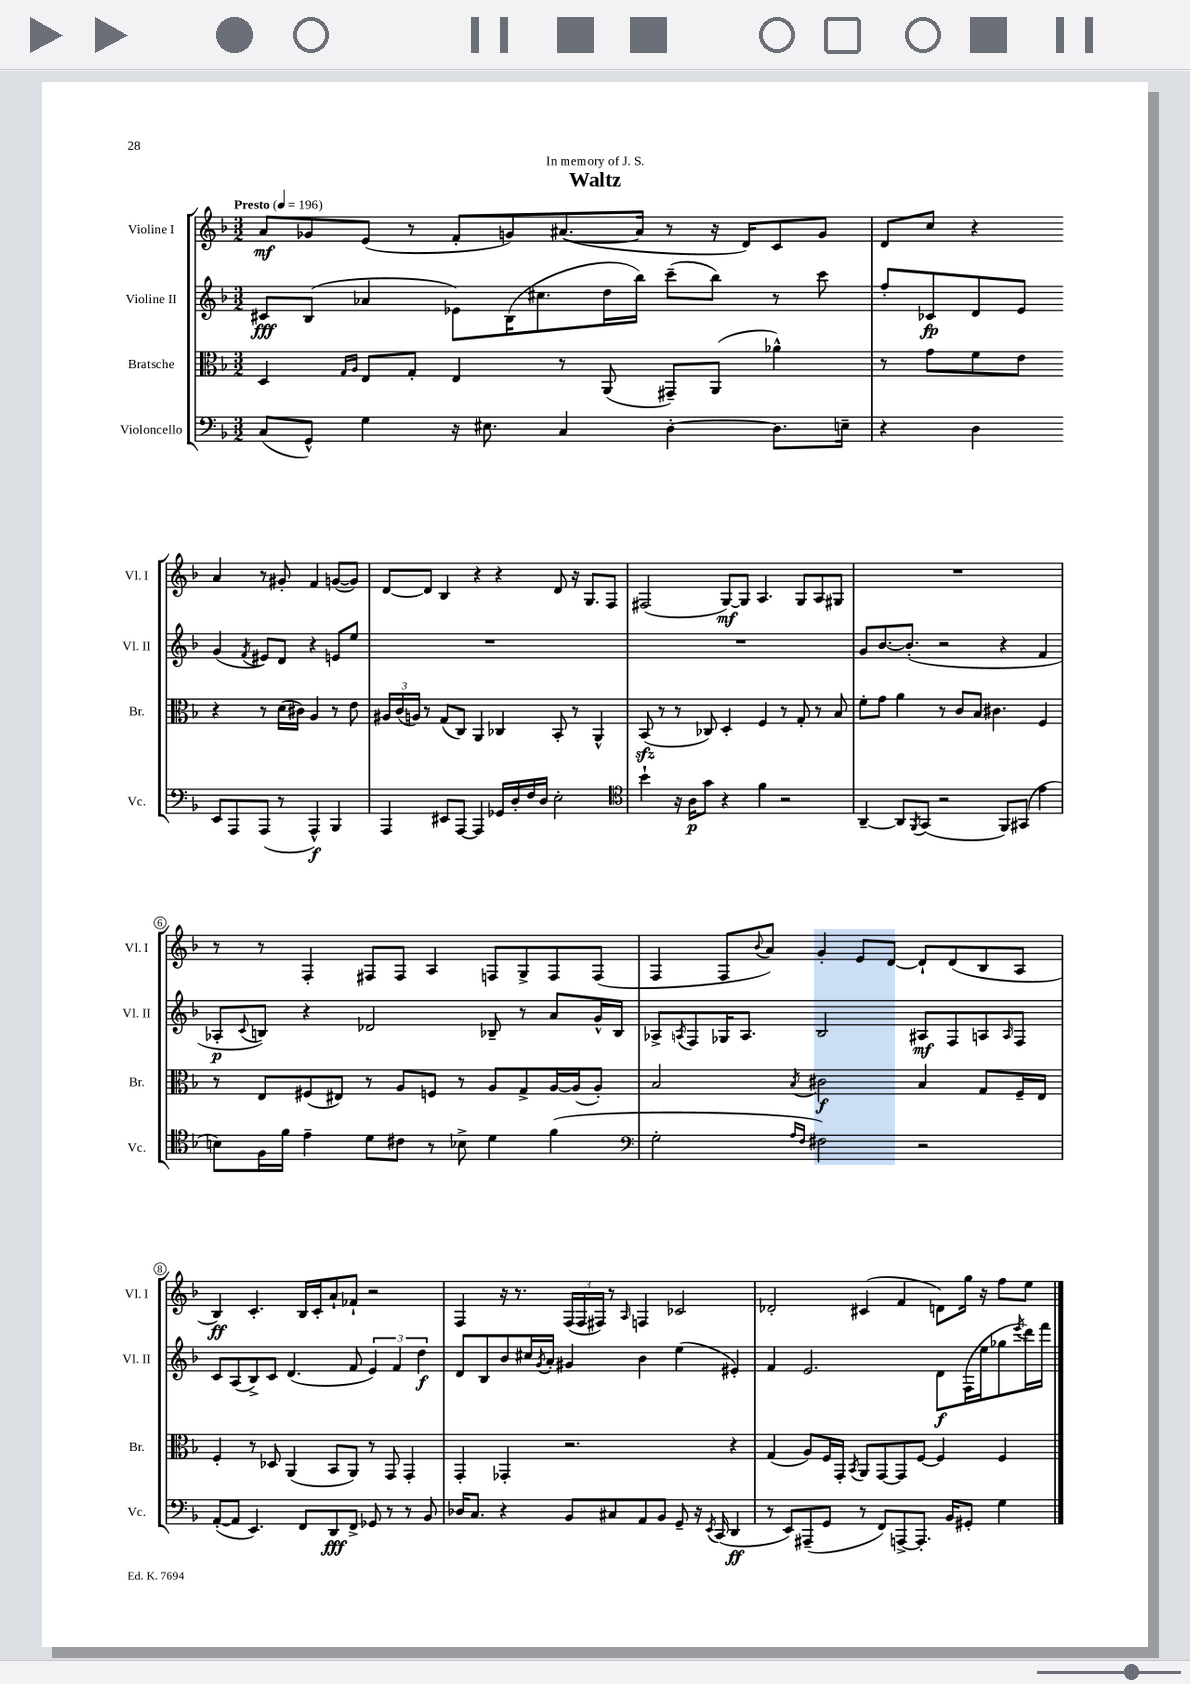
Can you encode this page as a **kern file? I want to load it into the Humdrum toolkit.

**kern	**dynam	**kern	**dynam	**kern	**dynam	**kern	**dynam
*part4	*part4	*part3	*part3	*part2	*part2	*part1	*part1
*staff4	*staff4	*staff3	*staff3	*staff2	*staff2	*staff1	*staff1
*I"Violoncello	*	*I"Bratsche	*	*I"Violine II	*	*I"Violine I	*
*I'Vc.	*	*I'Br.	*	*I'Vl. II	*	*I'Vl. I	*
*clefF4	*	*clefC3	*	*clefG2	*	*clefG2	*
*k[b-]	*	*k[b-]	*	*k[b-]	*	*k[b-]	*
*M3/2	*	*M3/2	*	*M3/2	*	*M3/2	*
*MM196	*	*MM196	*	*MM196	*	*MM196	*
=1	=1	=1	=1	=1	=1	=1	=1
!	!	!	!	!	!	!LO:TX:a:B:t=Presto	!
(8C/L	.	4D/	.	8c#X/L	fff	8a/L	mf
8GG^^/J)	.	.	.	(8B-/J	.	8g-X/	.
.	.	16qqG/LL	.	.	.	.	.
.	.	16qqA/JJ	.	.	.	.	.
4G\	.	8E/L	.	4a-X/	.	(8e/J	.
.	.	8G'/J	.	.	.	8r	.
16r	.	4E/	.	8e-X\L)	.	8f'/L	.
8.E#X\	.	.	.	.	.	.	.
.	.	.	.	(16B-\K	.	8gn/)	.
.	.	.	.	8.cc#X\	.	.	.
4C/	.	8r	.	.	.	([8.a#X/	.
.	.	(8AA/	.	16dd\L	.	.	.
.	.	.	.	16bb-\JJ)	.	16a#/Jk]	.
[4D'\	.	8GG#X~/L)	.	(8ccc~\L	.	8r	.
.	.	(8AA/J	.	8bb-\J)	.	16r	.
.	.	.	.	.	.	16d/KL)	.
8.D\L]	.	4a-X^^\)	.	8r	.	8c/	.
.	.	.	.	8ccc\	.	8g/J	.
16En~\Jk	.	.	.	.	.	.	.
=2	=2	=2	=2	=2	=2	=2	=2
4r	.	8r	.	8ff'/L	.	8d/L	.
.	.	8g\L	.	8c-X/	fp	8cc/J	.
4D\	.	8f\	.	8d/	.	4r	.
.	.	8e\J	.	8e/J	.	.	.
8EE/L	.	4r	.	(4g/	.	4a/	.
8AAA/	.	.	.	.	.	.	.
.	.	.	.	8qf/	.	.	.
(8AAA/J	.	8r	.	8e#X/L)	.	8r	.
8r	.	(16d\LL	.	8d/J	.	8g#X'/	.
.	.	16c#X\JJ)	.	.	.	.	.
4AAA^^/)	f	4A/	.	4r	.	4f/	.
4BBB-/	.	8r	.	8en/L	.	([8gn/L	.
.	.	8e\	.	8ee/J	.	8g/J])	.
!!LO:LB:g=z
=3	=3	=3	=3	=3	=3	=3	=3
4AAA/	.	24A#X/LL	.	1.r	.	[8d/L	.
.	.	(24c/	.	.	.	.	.
.	.	24An/JJ)	.	.	.	.	.
.	.	8r	.	.	.	8d/J]	.
8EE#X/L	.	(8G/L	.	.	.	4B-/	.
[8AAA/J	.	8C/J)	.	.	.	.	.
4AAA/]	.	4AA/	.	.	.	4r	.
16GG-X/LL	.	4C-X/	.	.	.	4r	.
16D'/	.	.	.	.	.	.	.
16F/	.	.	.	.	.	.	.
16D/JJ	.	.	.	.	.	.	.
2E'\	.	8BB-'/	.	.	.	8d/	.
.	.	8r	.	.	.	16r	.
.	.	.	.	.	.	8.G/L	.
.	.	4AA^^/	.	.	.	.	.
.	.	.	.	.	.	8F/J	.
=4	=4	=4	=4	=4	=4	=4	=4
*clefC4	*	*	*	*	*	*	*
4b-`\	.	(8BB-zz/	.	1.r	.	(2F#X/	.
.	.	8r	.	.	.	.	.
16r	.	8r	.	.	.	.	.
16A\KL	p	.	.	.	.	.	.
8g\J	.	8C-X/)	.	.	.	.	.
4r	.	4D'/	.	.	.	[8G/L)	mf
.	.	.	.	.	.	8G/J]	.
4f\	.	4F/	.	.	.	4.A/	.
2r	.	8r	.	.	.	.	.
.	.	8G'/	.	.	.	8G/L	.
.	.	8r	.	.	.	8A/	.
.	.	8B-/	.	.	.	8G#X/J	.
=5	=5	=5	=5	=5	=5	=5	=5
[4AA~/	.	8f'\L	.	8g/L	.	1.r	.
.	.	8g\J	.	[8.b-/	.	.	.
8AA/L]	.	4a\	.	.	.	.	.
.	.	.	.	(8.b-'/J]	.	.	.
8qFF/	.	.	.	.	.	.	.
(8GG/J	.	.	.	.	.	.	.
2r	.	8r	.	2r	.	.	.
.	.	8c/L	.	.	.	.	.
.	.	8B-/J	.	.	.	.	.
.	.	4.c#X\	.	.	.	.	.
8FF/L)	.	.	.	4r	.	.	.
(8GG#X/J	.	.	.	.	.	.	.
4e\	.	4F/	.	4f/	.	.	.
!!LO:LB:g=z
=6	=6	=6	=6	=6	=6	=6	=6
8Bn\L)	.	8r	.	8A-X'/L	p	8r	.
.	.	.	.	8qqc/	.	.	.
16F\L	.	8E/L	.	8Bn/J)	.	8r	.
16f\JJ	.	.	.	.	.	.	.
4e~\	.	(8F#X/	.	4r	.	4F'/	.
.	.	8E#X/J)	.	.	.	.	.
8d\L	.	8r	.	2d-X/	.	8F#X/L	.
8c#X\J	.	8A/L	.	.	.	8F#/J	.
8r	.	8Fn/J	.	.	.	4A/	.
8B-X^\	.	8r	.	.	.	.	.
4d\	.	8A/L	.	8B-X~/	.	8Fn/L	.
.	.	8G^/	.	8r	.	8G^/	.
(4f\	.	[16A/L	.	8a/L	.	8F/	.
.	.	(16A/J]	.	.	.	.	.
.	.	8A'/J)	.	16g^^/L	.	(8F/J	.
.	.	.	.	16B-/JJ	.	.	.
=7	=7	=7	=7	=7	=7	=7	=7
*clefF4	*	*	*	*	*	*	*
2G'\	.	2B-/	.	8A-X^/L	.	4F/	.
.	.	.	.	8qAn/	.	.	.
.	.	.	.	8F/	.	.	.
.	.	.	.	16G-X/K	.	8F/L	.
.	.	.	.	8.A/J	.	.	.
.	.	.	.	.	.	8qqb-/	.
.	.	.	.	.	.	8a/J)	.
16qqA/LL	.	.	.	.	.	.	.
16qqF/JJ	.	8qB-/	.	.	.	.	.
2F#X\)	.	2c#X\	f	2B-/	.	4g'/	.
.	.	.	.	.	.	8e/L	.
.	.	.	.	.	.	[8d/J	.
2r	.	4B-/	.	8A#X/L	mf	8d`/L]	.
.	.	.	.	8F/	.	(8d/	.
.	.	8G/L	.	8An/	.	8B-/	.
.	.	.	.	16qqA/	.	.	.
.	.	16F~/L	.	8F/J	.	8A/J	.
.	.	16E/JJ	.	.	.	.	.
!!LO:LB:g=z
=8	=8	=8	=8	=8	=8	=8	=8
([8AA'/L	.	4F'/	.	8c/L	.	4B-/)	ff
8AA/J]	.	.	.	(8A/	.	.	.
4.EE/)	.	8r	.	8B-^/)	.	4.c'/	.
.	.	8D-X/	.	8c/J	.	.	.
.	.	(4AA/	.	(4.d/	.	.	.
8FF/L	.	.	.	.	.	16B-/LL	.
.	.	.	.	.	.	16c'/J	.
8DD/	fff	8BB-/L	.	.	.	8a`/	.
8FF^/J	.	8AA/J)	.	8f/	.	8f-X`/J	.
8GG-X/	.	8r	.	6e/)	.	2r	.
8r	.	8GG/	.	.	.	.	.
.	.	.	.	6f/	.	.	.
8r	.	4GG'/	.	.	.	.	.
.	.	.	.	6dd\	f	.	.
8BB-/	.	.	.	.	.	.	.
=9	=9	=9	=9	=9	=9	=9	=9
16D-X/KL	.	4GG'/	.	8d/L	.	4F/	.
8.C/J	.	.	.	.	.	.	.
.	.	.	.	8B-/	.	.	.
4r	.	4GG-X'/	.	8b-/	.	16r	.
.	.	.	.	.	.	8.r	.
.	.	.	.	16cc#X/L	.	.	.
.	.	.	.	8qg/	.	.	.
.	.	.	.	16a'/JJ	.	.	.
8BB-/L	.	2.r	.	4g#X/	.	(24F/LL	.
.	.	.	.	.	.	24F/	.
.	.	.	.	.	.	24F#X/JJ)	.
8C#X/	.	.	.	.	.	8r	.
.	.	.	.	.	.	16qqA/	.
8AA/	.	.	.	4b-\	.	4Fn/	.
8BB-/J	.	.	.	.	.	.	.
8GG~/	.	.	.	(4ee\	.	2c-X/	.
16r	.	.	.	.	.	.	.
8qEE/	.	.	.	.	.	.	.
(16CC/	.	.	.	.	.	.	.
4DD/	ff	4r	.	4e#X'/)	.	.	.
=10	=10	=10	=10	=10	=10	=10	=10
8r	.	(4G/	.	4f/	.	2d-X'/	.
8EE/L)	.	.	.	.	.	.	.
(8AAA#X~/	.	8A/L)	.	2.e/	.	.	.
8GG/J	.	16F/L	.	.	.	.	.
.	.	16GG'/JJ	.	.	.	.	.
.	.	8qBB-/	.	.	.	.	.
8r	.	8AA/L	.	.	.	(4c#X/	.
8FF/L)	.	[8GG/	.	.	.	.	.
[8AAAn^/	.	8GG/]	.	.	.	4f/	.
8.AAA'/J]	.	[8F/J	.	.	.	.	.
.	.	4F/]	.	8d\L	f	8dn\L)	.
16BB-/KL	.	.	.	.	.	.	.
8GG#X'/J	.	.	.	(16F\L	.	16gg\Jk	.
.	.	.	.	16ee\J	.	16r	.
4G\	.	4F/	.	8gg-X\	.	8ff\L	.
.	.	.	.	8qeee/	.	.	.
.	.	.	.	16ddd\L)	.	8ee\J	.
.	.	.	.	16fff\JJ	.	.	.
==	==	==	==	==	==	==	==
*-	*-	*-	*-	*-	*-	*-	*-
